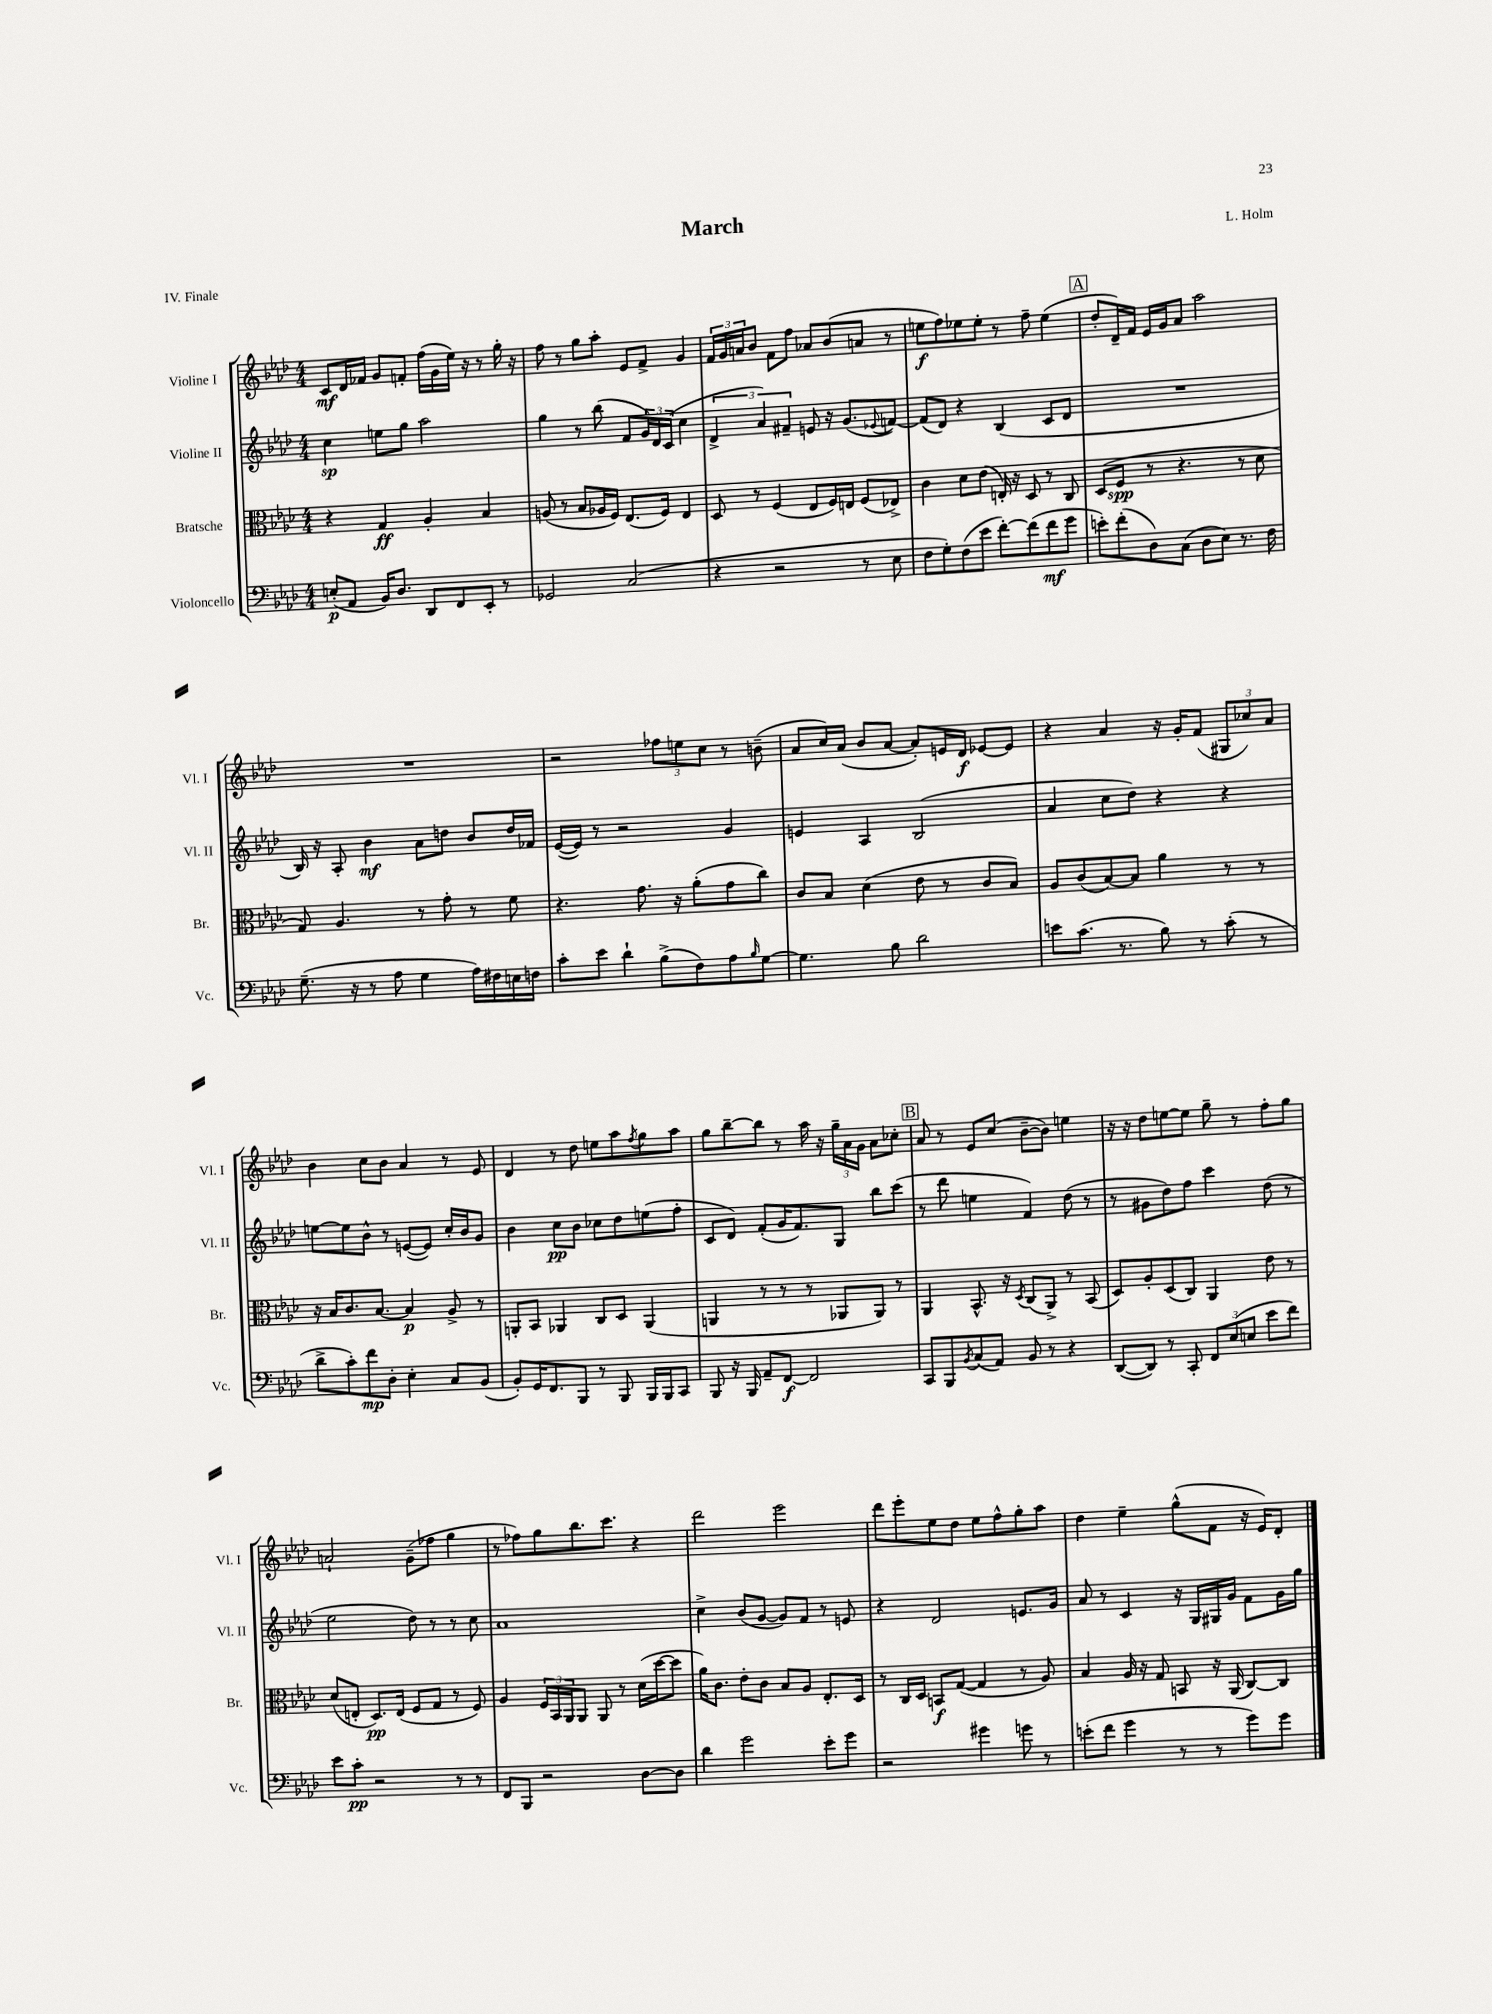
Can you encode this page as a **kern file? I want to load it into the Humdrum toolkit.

**kern	**dynam	**kern	**dynam	**kern	**dynam	**kern	**dynam
*part4	*part4	*part3	*part3	*part2	*part2	*part1	*part1
*staff4	*staff4	*staff3	*staff3	*staff2	*staff2	*staff1	*staff1
*I"Violoncello	*	*I"Bratsche	*	*I"Violine II	*	*I"Violine I	*
*I'Vc.	*	*I'Br.	*	*I'Vl. II	*	*I'Vl. I	*
*clefF4	*	*clefC3	*	*clefG2	*	*clefG2	*
*k[b-e-a-d-]	*	*k[b-e-a-d-]	*	*k[b-e-a-d-]	*	*k[b-e-a-d-]	*
*M4/4	*	*M4/4	*	*M4/4	*	*M4/4	*
=1	=1	=1	=1	=1	=1	=1	=1
(8En'/L	p	4r	.	4cc\	sp	8c/L	mf
8AA-/J	.	.	.	.	.	16d-/L	.
.	.	.	.	.	.	16f-X/JJ	.
16BB-/KL)	.	4G/	ff	8een\L	.	8g/L	.
8.D-/J	.	.	.	.	.	.	.
.	.	.	.	8gg\J	.	8fn'/J	.
8DD-/L	.	4A-'/	.	2aa-\	.	(16ff\LL	.
.	.	.	.	.	.	16g\	.
8FF/	.	.	.	.	.	16ee-\JJ)	.
.	.	.	.	.	.	16r	.
8EE-'/J	.	4B-/	.	.	.	8r	.
8r	.	.	.	.	.	16gg'\	.
.	.	.	.	.	.	16r	.
=2	=2	=2	=2	=2	=2	=2	=2
2GG-X/	.	(8An/	.	4gg\	.	8ff\	.
.	.	8r	.	.	.	8r	.
.	.	8B-/L	.	8r	.	8gg\L	.
.	.	16A-X/L	.	(8bb-\	.	8aa-'\J	.
.	.	16F/JJ)	.	.	.	.	.
(2C/	.	(8.E-/L	.	8f/L	.	8e-/L	.
.	.	.	.	24g/L)	.	8f^/J	.
.	.	.	.	24d-/	.	.	.
.	.	16F/Jk)	.	.	.	.	.
.	.	.	.	(24c/JJ	.	.	.
.	.	4E-/	.	4cc\	.	4g/	.
=3	=3	=3	=3	=3	=3	=3	=3
4r	.	8D-/	.	6d-^/	.	24f/LL	.
.	.	.	.	.	.	24g/	.
.	.	.	.	.	.	24an/J	.
.	.	8r	.	.	.	8b-/J	.
.	.	.	.	6a-/)	.	.	.
2r	.	(4F/	.	.	.	8f\L	.
.	.	.	.	6f#X~/	.	.	.
.	.	.	.	.	.	8ff\J	.
.	.	8E-/L	.	8en/	.	8a-X/L	.
.	.	16F/L)	.	16r	.	(8b-/	.
.	.	16En/JJ	.	(8.g/L	.	.	.
8r	.	(8F/L	.	.	.	8an/J	.
.	.	.	.	8qqe-X/	.	.	.
8E-\	.	8E-X^/J)	.	[8fn/J)	.	8r	.
=4	=4	=4	=4	=4	=4	=4	=4
8F\L	.	4c\	.	(8f/L]	.	8een\L	f
8G'\)	.	.	.	8d-/J)	.	8ff\)	.
(8F\	.	8d-\L	.	4r	.	8ee-X\	.
8e-\J	.	(8e-\J	.	.	.	8ee-'\J	.
[8f'\L)	.	16En'/)	.	(4B-/	.	8r	.
.	.	16r	.	.	.	.	.
(8f\]	.	8D-/	.	.	.	8ff~\	.
8f\	mf	8r	.	8c/L	.	(4ee-\	.
8g\J	.	8C/	.	8d-/J	.	.	.
!!LO:REH:place=s1:t=A
=5	=5	=5	=5	=5	=5	=5	=5
8en'\L)	.	(8D-/L	.	1r	.	8dd-'/L	.
(8f'\	.	8F/J	spp	.	.	16d-~/L)	.
.	.	.	.	.	.	16f/JJ	.
8D-\)	.	8r	.	.	.	16e-/LL	.
.	.	.	.	.	.	16g/J	.
(8C\J	.	4.r	.	.	.	8a-/J	.
8D-\L	.	.	.	.	.	2aa-\	.
8E-\J)	.	.	.	.	.	.	.
8.r	.	8r	.	.	.	.	.
.	.	8d-\	.	.	.	.	.
16F\	.	.	.	.	.	.	.
!!LO:LB:g=z
=6	=6	=6	=6	=6	=6	=6	=6
(8.G~\	.	8G/)	.	16B-/)	.	1r	.
.	.	.	.	16r	.	.	.
.	.	4.A-/	.	8A-'/	.	.	.
16r	.	.	.	.	.	.	.
8r	.	.	.	4b-\	mf	.	.
8A-\	.	.	.	.	.	.	.
4G\	.	8r	.	8a-\L	.	.	.
.	.	8g'\	.	8ddn\J	.	.	.
16A-\LL)	.	8r	.	8b-/L	.	.	.
16F#X\	.	.	.	.	.	.	.
16En\	.	8f\	.	16dd/L	.	.	.
16Fn\JJ	.	.	.	16f-X/JJ	.	.	.
=7	=7	=7	=7	=7	=7	=7	=7
8c'\L	.	4.r	.	([16e-/LL	.	2r	.
.	.	.	.	16e-/JJ])	.	.	.
8e-\J	.	.	.	8r	.	.	.
4d-`\	.	.	.	2r	.	.	.
.	.	8.g\	.	.	.	.	.
(8B-^\L	.	.	.	.	.	12ff-X\L	.
.	.	16r	.	.	.	.	.
.	.	.	.	.	.	12een\	.
8F\)	.	(8a-'\L	.	.	.	.	.
.	.	.	.	.	.	12cc\J	.
8A-\	.	8g\	.	4g/	.	8r	.
16qqB-/	.	.	.	.	.	.	.
[8G\J	.	8cc\J)	.	.	.	(8bn~\	.
=8	=8	=8	=8	=8	=8	=8	=8
4.G\]	.	8c/L	.	4en/	.	8a-/L	.
.	.	8B-/J	.	.	.	16cc/L)	.
.	.	.	.	.	.	(16a-/JJ	.
.	.	(4d-\	.	4A-/	.	8b-/L	.
8B-\	.	.	.	.	.	[8a-/J	.
2d-\	.	8e-\	.	(2B-/	.	8a-'/L])	.
.	.	8r	.	.	.	16en/L	.
.	.	.	.	.	.	16d-/JJ	f
.	.	8c/L	.	.	.	[8e-X/L	.
.	.	8B-/J)	.	.	.	8e-/J]	.
=9	=9	=9	=9	=9	=9	=9	=9
8en\L	.	8A-/L	.	4a-/	.	4r	.
(8.c\J	.	(8c/	.	.	.	.	.
.	.	[8B-/)	.	8cc\L	.	4a-/	.
8.r	.	.	.	.	.	.	.
.	.	8B-/J]	.	8dd-\J)	.	.	.
8B-\)	.	4a-\	.	4r	.	16r	.
.	.	.	.	.	.	16g'/KL	.
8r	.	.	.	.	.	(8f/J	.
(8c'\	.	8r	.	4r	.	12G#X/L	.
.	.	.	.	.	.	12cc-X/)	.
8r	.	8r	.	.	.	.	.
.	.	.	.	.	.	12a-/J	.
!!LO:LB:g=z
=10	=10	=10	=10	=10	=10	=10	=10
8d-^\L	.	16r	.	[8een\L	.	4b-\	.
.	.	16B-/KL	.	.	.	.	.
8c'\)	.	8.c/	.	8ee\]	.	.	.
8f\	mp	.	.	8b-^^\J	.	8cc\L	.
.	.	[8.B-/J	.	.	.	.	.
8D-'\J	.	.	.	8r	.	8b-\J	.
4E-'\	.	4B-/]	p	([8en/L	.	4a-/	.
.	.	.	.	8e/J])	.	.	.
8C/L	.	8A-^/	.	16cc'/LL	.	8r	.
.	.	.	.	16b-/J	.	.	.
(8BB-/J	.	8r	.	8g/J	.	8e-/	.
=11	=11	=11	=11	=11	=11	=11	=11
8BB-'/L)	.	8AAn'/L	.	4b-\	.	4d-/	.
16GG/K	.	8BB-/J	.	.	.	.	.
8.FF/	.	.	.	.	.	.	.
.	.	4AA-X/	.	8cc\L	pp	8r	.
8BBB-/J	.	.	.	8b-\J	.	8dd-\	.
8r	.	8C/L	.	8cc-X\L	.	8een\L	.
8BBB-/	.	8D-/J	.	8dd-\	.	8aa-\	.
.	.	.	.	.	.	8qff/	.
16BBB-/LL	.	(4AA-/	.	(8een\	.	8gg\	.
16BBB-/J	.	.	.	.	.	.	.
8CC/J	.	.	.	8ff'\J	.	8aa-\J	.
=12	=12	=12	=12	=12	=12	=12	=12
8BBB-/	.	4AAn/	.	8c/L	.	8gg\L	.
16r	.	.	.	8d-/J)	.	[8bb-~\	.
16BBB-/	.	.	.	.	.	.	.
8AA-~/L	.	8r	.	(8f'/L	.	8bb-\J]	.
[8FF/J	f	8r	.	16g/K	.	8r	.
.	.	.	.	8.f/)	.	.	.
2FF/]	.	8r	.	.	.	16aa-\	.
.	.	.	.	.	.	16r	.
.	.	8AA-X/L	.	8G/J	.	24gg~\LL	.
.	.	.	.	.	.	24a-\	.
.	.	.	.	.	.	24g\JJ	.
.	.	8AA-/J)	.	8bb-\L	.	8a-\L	.
.	.	8r	.	(8ccc\J	.	8cc-X'\J	.
!!LO:REH:place=s1:t=B
=13	=13	=13	=13	=13	=13	=13	=13
8CC/L	.	4AA-/	.	8r	.	8a-/	.
8BBB-/	.	.	.	8ddd-\	.	8r	.
8qBB-/	.	.	.	.	.	.	.
(8C/	.	8.BB-^^/	.	4een\	.	8e-/L	.
8AA-/J)	.	.	.	.	.	(8cc/J	.
.	.	16r	.	.	.	.	.
.	.	8qD-/	.	.	.	.	.
8BB-/	.	(8C/L	.	4f/)	.	[8b-~\L	.
8r	.	8AA-^/J)	.	.	.	8b-\J])	.
4r	.	8r	.	(8dd-\	.	4een\	.
.	.	(8BB-/	.	8r	.	.	.
=14	=14	=14	=14	=14	=14	=14	=14
([8DD-/L	.	8D-/L)	.	8r	.	16r	.
.	.	.	.	.	.	16r	.
8DD-/J])	.	8A-'/	.	8g#X\L	.	8dd-\L	.
8r	.	(8D-/	.	8dd-\)	.	[8een\	.
8CC'/	.	8C/J)	.	8ff\J	.	8ee\J]	.
12FF/L	.	4AA-/	.	4ccc\	.	8gg~\	.
(12E-/	.	.	.	.	.	.	.
.	.	.	.	.	.	8r	.
12En/J	.	.	.	.	.	.	.
8e-\L	.	8e-\	.	(8dd-\	.	8ff'\L	.
8f\J)	.	8r	.	8r	.	8gg\J	.
!!LO:LB:g=z
=15	=15	=15	=15	=15	=15	=15	=15
8e-\L	.	(8d-/L	.	2ee-\	.	2an`/	.
8c'\J	pp	8En'/J	.	.	.	.	.
2r	.	8.D-/L)	pp	.	.	.	.
.	.	(16E/Jk	.	.	.	.	.
.	.	8F/L	.	8dd-\)	.	(8g~\L	.
.	.	8G/J	.	8r	.	8ff-X\J	.
8r	.	8r	.	8r	.	4gg\	.
8r	.	8F/)	.	8cc\	.	.	.
=16	=16	=16	=16	=16	=16	=16	=16
8FF/L	.	4A-/	.	1a-	.	8r	.
8BBB-/J	.	.	.	.	.	8ff-X\L)	.
2r	.	24F/LL	.	.	.	8gg\	.
.	.	24BB-/	.	.	.	.	.
.	.	24AA-/J	.	.	.	.	.
.	.	8AA-/J	.	.	.	8.bb-\	.
.	.	8AA-/	.	.	.	.	.
.	.	.	.	.	.	8.ccc\J	.
.	.	8r	.	.	.	.	.
[8D-\L	.	(16d-\LL	.	.	.	4r	.
.	.	[16dd-\J	.	.	.	.	.
8D-\J]	.	8dd-\J]	.	.	.	.	.
=17	=17	=17	=17	=17	=17	=17	=17
4d-\	.	16a-\KL)	.	4cc^\	.	2ddd-\	.
.	.	8.c\J	.	.	.	.	.
2g\	.	8e-'\L	.	(8b-/L	.	.	.
.	.	8c\J	.	[8g/J	.	.	.
.	.	8B-/L	.	8g/L])	.	2eee-\	.
.	.	8A-/J	.	8f/J	.	.	.
8e-'\L	.	8.E-'/L	.	8r	.	.	.
8g\J	.	.	.	8en/	.	.	.
.	.	16D-/Jk	.	.	.	.	.
=18	=18	=18	=18	=18	=18	=18	=18
2r	.	8r	.	4r	.	8ddd-\L	.
.	.	16C/LL	.	.	.	8eee-'\	.
.	.	16D-/JJ	.	.	.	.	.
.	.	8BBn/L	f	2d-/	.	8ee-\	.
.	.	([8G/J	.	.	.	8dd-\J	.
4g#X\	.	4G/]	.	.	.	8ee-\L	.
.	.	.	.	.	.	8ff^^\	.
8gn\	.	8r	.	8.en/L	.	8gg'\	.
8r	.	8A-/)	.	.	.	8aa-\J	.
.	.	.	.	16g/Jk	.	.	.
=19	=19	=19	=19	=19	=19	=19	=19
(8en'\L	.	4B-/	.	8a-/	.	4dd-\	.
8f\J	.	.	.	8r	.	.	.
4g\	.	16A-/	.	4c/	.	4ee-~\	.
.	.	16r	.	.	.	.	.
.	.	8G/	.	.	.	.	.
8r	.	8BBn/	.	16r	.	(8gg^^\L	.
.	.	.	.	16G/LL	.	.	.
8r	.	16r	.	16G#X/	.	8f\J	.
.	.	(16AA-/	.	16g/JJ	.	.	.
8g\L)	.	[8C/L)	.	8f\L	.	16r	.
.	.	.	.	.	.	16e-/KL)	.
8g\J	.	8C/J]	.	16g\L	.	8d-'/J	.
.	.	.	.	16gg\JJ	.	.	.
==	==	==	==	==	==	==	==
*-	*-	*-	*-	*-	*-	*-	*-
